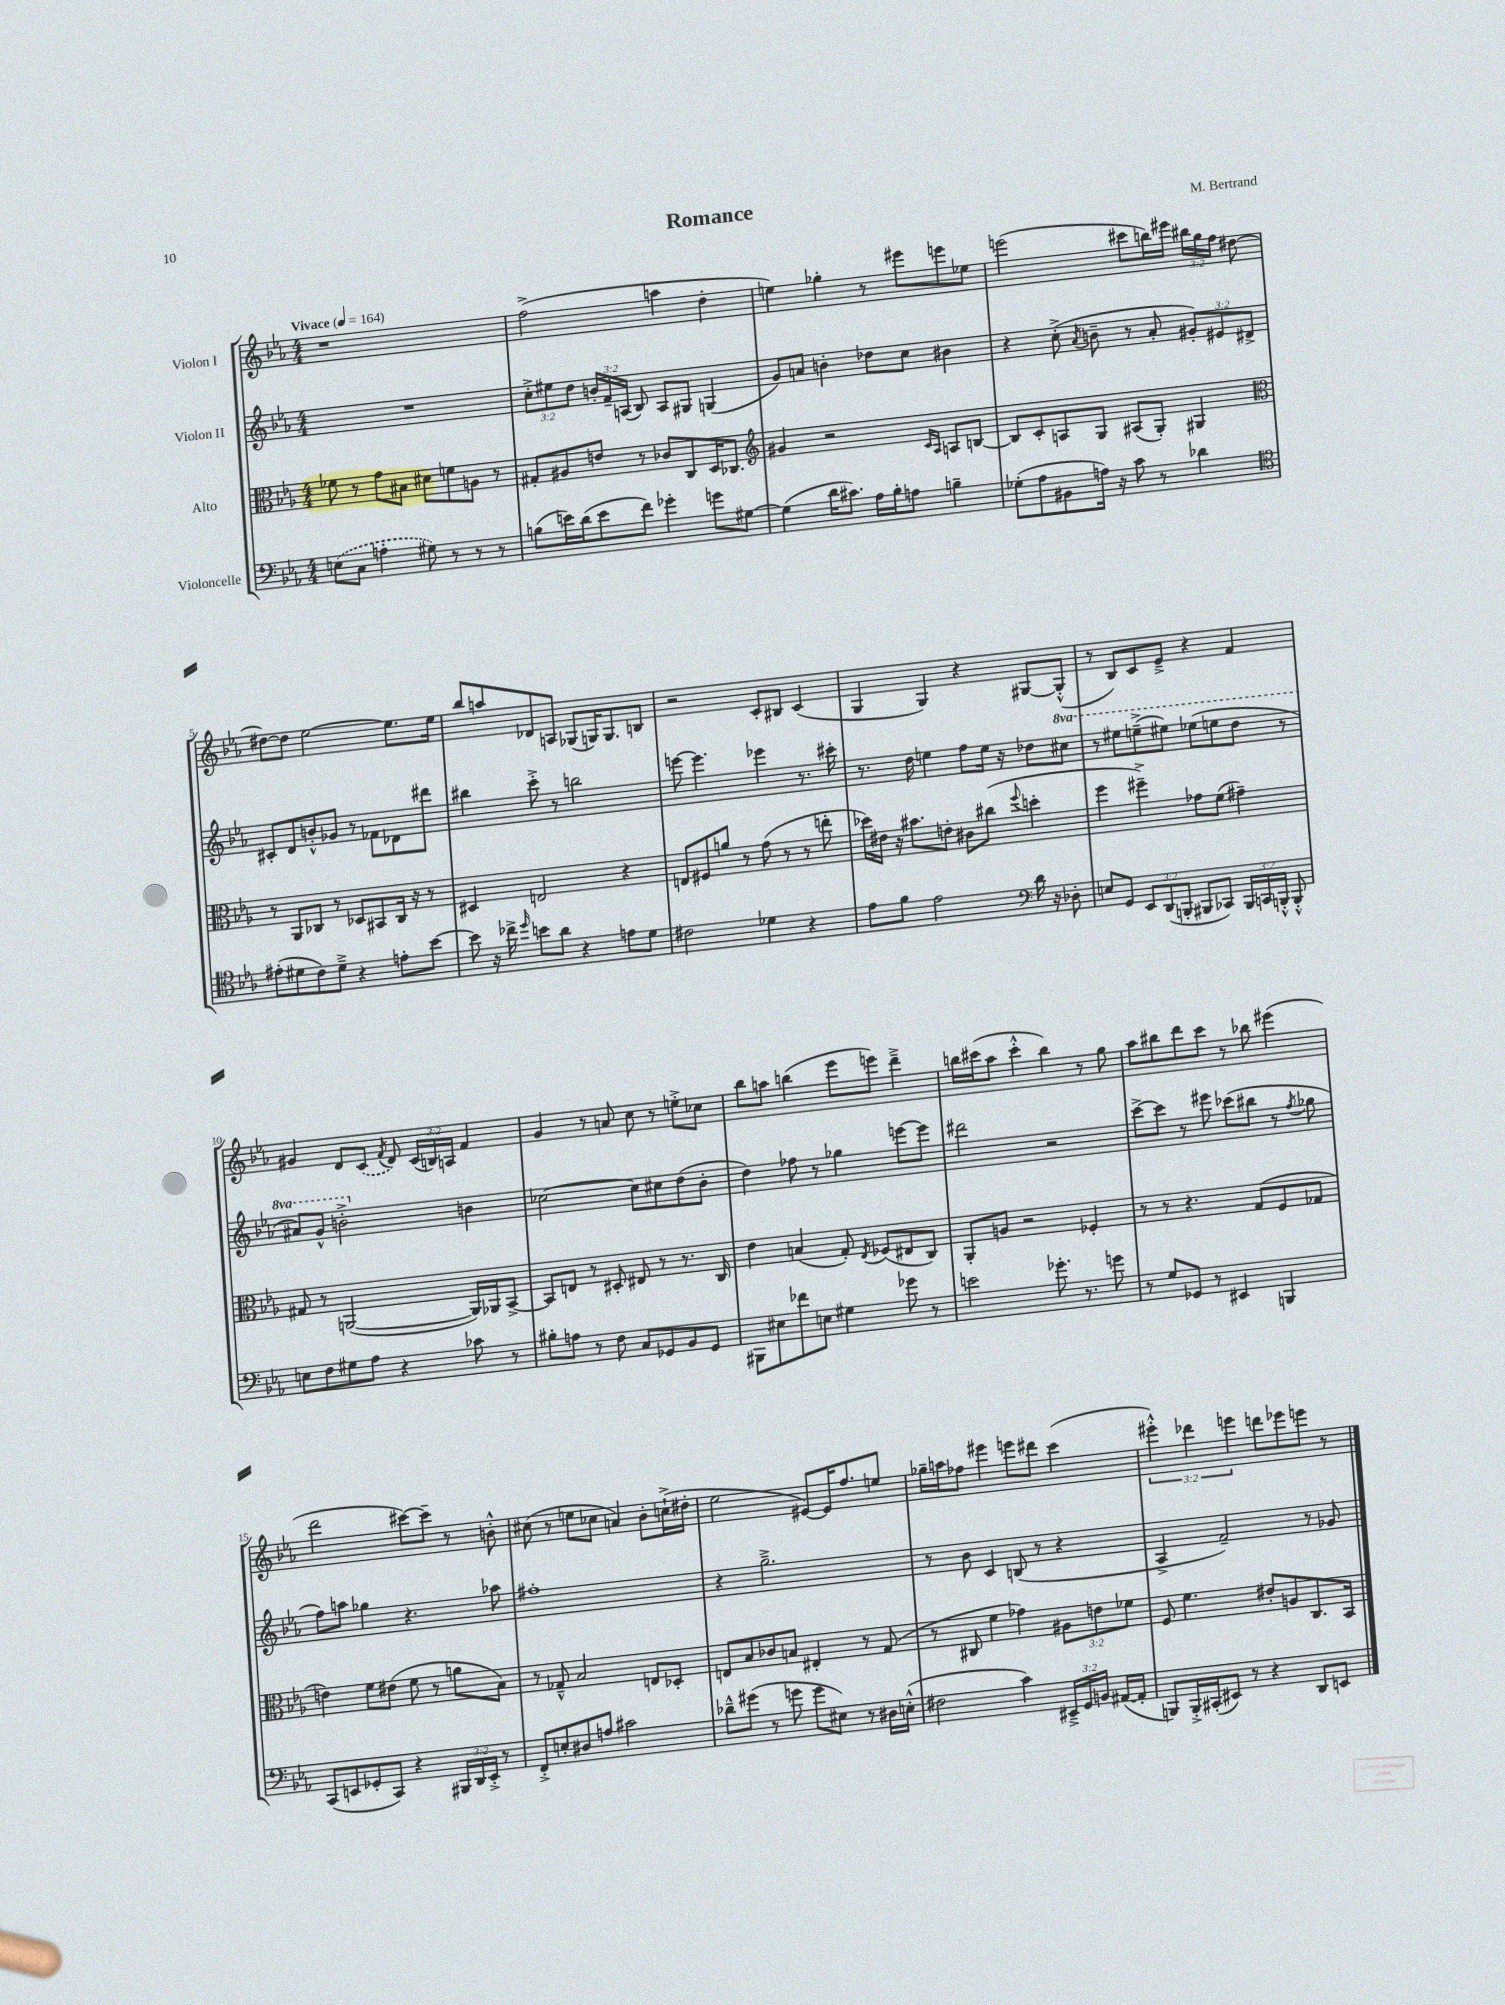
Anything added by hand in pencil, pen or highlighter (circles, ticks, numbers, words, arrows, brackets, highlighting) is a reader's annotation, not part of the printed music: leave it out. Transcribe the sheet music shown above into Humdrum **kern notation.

**kern	**kern	**kern	**kern
*part4	*part3	*part2	*part1
*staff4	*staff3	*staff2	*staff1
*I"Violoncelle	*I"Alto	*I"Violon II	*I"Violon I
*clefF4	*clefC3	*clefG2	*clefG2
*k[b-e-a-]	*k[b-e-a-]	*k[b-e-a-]	*k[b-e-a-]
*M4/4	*M4/4	*M4/4	*M4/4
*MM164	*MM164	*MM164	*MM164
=1	=1	=1	=1
!	!	!	!LO:TX:a:B:t=Vivace
(8En\L	8f-X\	1r	1r
8C\J	8r	.	.
4An'\	8g\L	.	.
.	8B#X\J	.	.
8G#X\)	8d#X\L	.	.
8r	8fn\	.	.
8r	8An\J	.	.
8r	8r	.	.
=2	=2	=2	=2
(8Bn\L	8G#X'/L	12cc'^\L	(2ff^\
.	.	12ee#X\	.
16en\L)	8A#X/	.	.
.	.	12dd\J	.
(16d\J	.	.	.
8e\	8en/J	24bn'/LL	.
.	.	24f~/	.
.	.	(24An/JJ	.
8f\J)	8r	8B-/)	.
4g-X'\	8c-X/L	8A/L	4aan\
.	8C/	8G#X/J	.
8gn\L	16D/K	(4Gn/	4dd'\
.	8.C-X/J	.	.
[8G#X\J	.	.	.
=3	=3	=3	=3
*	*clefG2	*	*
(4G#\]	4g#X/	8g/L)	4een\)
.	.	8an/J	.
16d\KL	2r	4bn'\	4gg-X'\
8.c#X\J)	.	.	.
16A-\LL	.	8dd-X\L	8r
16B-'\J	.	.	.
8An\J	.	8cc\J	8eee#X\L
.	16qqc/LL	.	.
.	16qqA-/JJ	.	.
4Bn~\	8An/L	4b#X\	8eeen\
.	[8Bn/J	.	8ee-X\J
=4	=4	=4	=4
(8G-X'\L	8B/L]	4r	(2eeen\
8A-\	8c'/	.	.
8BB#X\	8An/	(8cc'^\	.
.	.	8qa-/	.
16An\Jk)	8G/J	8bn~\	.
16r	.	.	.
8c\	(8A#X/L	8r	8ccc#X\L
8r	8G'/J)	8a-'/	16bbn\L)
.	.	.	16eee#X\JJ
4d-X\	4G#X/	12g#X'/L)	24bb#X\LL
.	.	.	24gg\
.	.	12e#X/	24ff\JJ
.	.	.	[8dd#X\
.	.	12d#X^/J	.
!!LO:LB:g=z
=5	=5	=5	=5
*clefC4	*clefC3	*	*
(8e#X'\L	8r	8c#X'/L	8dd#X\L_
8d#X\	8AA-/L	8d/	8dd#\J]
8c\)	8C-X/J	8bn'^^/	[2ee-\
8d#~^\J	8r	8g-X/J	.
4r	8D-X/L	8r	.
.	8BB#X/	8f-X\L	.
8en'\L	16C-/Jk	8d-X\	8.ee-\L]
.	16r	.	.
[8b-\J	8r	8ddd#X\J	.
.	.	.	16ee-\Jk
=6	=6	=6	=6
8b-\]	4D#X/	4bb#X\	8bb-/L
16r	.	.	8aan/
16cc-X^\	.	.	.
16qqdd/	.	.	.
8bn\L	2En/	8ccc'^\	8d-X/
8a-\J	.	8r	8An/J
4r	.	2bbn\	(8G-X/L
.	.	.	16Gn/K)
.	.	.	8.G/
8en\L	4r	.	.
8d\J	.	.	8Bn/J
=7	=7	=7	=7
2c#X\	8En/L	[8eeen\	2r
.	8F#X/	4.eee\]	.
.	8an/J	.	.
.	8r	.	.
4d-X\	(8g\	4eee-X\	8c'/L
.	8r	.	8B#X/J
4r	8r	8.r	(4c/
.	8een'\	.	.
.	.	16ccc#X'\	.
=8	=8	=8	=8
8e-\L	16dd-X\LL)	8.r	4G/
.	16e#X\JJ	.	.
8f\J	16r	.	.
.	8.b#X\L	16dd\	.
2e-\	.	4een\	4G/)
.	8en'\J	.	.
.	8c#X\L	8ff\L	4r
.	(8cc#X\J	16ee\Jk	.
.	.	16r	.
*clefF4	*	*	*
.	8qqff/	.	.
16d\	4ddn'\	8dd-X\L	[8G#X/L
16r	.	.	.
*	*	*8va	*
8D-X'\	.	8ccc#X\J	(8G#'^^/J]
=9	=9	=9	=9
8En/L	4ff\	8r	8r
8GG/J	.	8eee#X\L	8B-/L)
12EE-/L	4ff#X~^\)	(8eeen~^\	8c/
(12DD/	.	.	.
.	.	8eee#X\J)	8e-~^/J
12BBBn'/J	.	.	.
8BBB#X/L	8g-X\L	(8eee-X\L	4r
8CC-X/J)	(8f\J	8eeen\	.
24BBB#/LL	4g#X~\)	8ddd\J	4f/
24CCn/	.	.	.
24BBBn'^^/JJ	.	.	.
8BBB'^^/	.	8r	.
!!LO:LB:g=z
=10	=10	=10	=10
8En\L	8G#X/	8aa#X/L)	4g#X/
8F\	8r	8gg^^/J	.
8G#X\	([2AAn/	2bbn'^\	8d/L
8A-\J	.	.	(8c/J
.	.	.	8qf/
4r	.	.	8d/)
.	.	.	(24c/LL
.	.	.	24Bn/)
.	.	.	24An/JJ
*	*	*X8va	*
8c-X\	16AA/LL])	4bn\	4f/
.	16AA-X/J	.	.
8r	[8BB-^/J	.	.
=11	=11	=11	=11
8B#X'\L	8BB-/L]	[2cc-X\	4g/
8An\J	8En/J	.	.
8r	8r	.	8r
8F\	8D#X'/	.	8an/
8C/L	8E#X/	8cc-\L]	8cc\
8GG-X/	8r	8cc#X\	8r
8BB-/	8.r	(8dd\	8een'^\L
8GG-/J	.	8b-'\J	8cc-X\J
.	16C/	.	.
=12	=12	=12	=12
8BBB#X\L	4e-\	4dd\)	8bb-\L
8E#X\	.	.	8aan\J
8f-X\	(4Bn/	8ff-X\	(4bbn\
8En\J	.	8r	.
4G#X\	8G'/)	4gg-X\	8eee-\L
.	8qE-/	.	.
.	(8F-X/L	.	8eeen\J)
8g-X\	8E#X/	[8eeen\L	4ddd~^\
8r	8C/J)	8eee\J]	.
=13	=13	=13	=13
2en\	8AA-'/L	2ddd#X\	16bbn\LL
.	.	.	(16ccc#X\J
.	8An/J	.	8aa-\J
.	2r	.	4ccc#'^^\
8.g-X'\	.	2r	4bb\)
8.r	.	.	.
.	4F-X'/	.	8r
8gn\	.	.	8gg\
=14	=14	=14	=14
8r	8r	[8ccc^\L	8aa-\L
8G/L	8r	8ccc\J]	8bb#X\
8GG-X/J	4.r	8r	8ddd\
8r	.	8eee#X\	8ccc\J
4EE#X/	.	(8ccc-X\L	8r
.	(8G/L	8bb#X\J	8bb-X\
4BBBn/	8F/	8r	(4eee#X\
.	.	8qff/	.
.	8G-X/J	8gg-X\	.
!!LO:LB:g=z
=15	=15	=15	=15
(8CC/L	4en\)	8ff\L)	2ddd\
8EEn/	.	8aan\J	.
8GG-X'/	8f\L	4gg-X\	.
8CC/J)	(8e#X\J	.	.
4r	8f\	4.r	[8ccc#X\L)
.	8r	.	8ccc#~\J]
24BBB#X/LL	8an\L	.	8r
24DD/	.	.	.
24EE'^/JJ	.	.	.
8r	8B-\J)	8aa-X\	8bn'^^\
=16	=16	=16	=16
8FF'^/L	8r	1ff#X'	(8cc#X\
8En'/	8G-X~^^/	.	8r
8D#X/	2B-/	.	8een\L
8An/J	.	.	8cc-X\J
2c#X\	.	.	4an/)
.	8En/L	.	8b-'\L
.	8D-X'/J	.	(16ccn`^\L
.	.	.	16dd#X'\JJ
=17	=17	=17	=17
8d-X~^^\L	8En/L	4r	2ee-\
(8g#X\J	8B-/	.	.
8r	8c-X/	2.gg~^\	.
8gn\	8Bn/J	.	.
8g\L	4E#X'/	.	[8e#X/L)
8E#X\J)	.	.	16e#/K]
.	.	.	8.ff/
8r	8r	.	.
16D#X\LL	(8G/	.	8een/J
(16En'^^\JJ	.	.	.
=18	=18	=18	=18
2F#X\	8r	8r	16gg-X~\LL
.	.	.	16aan\J
.	8C#X/	8b-\	8ff-X\J
.	4f\	4c/	4eee#X\
4c\)	4g-X\)	(8Bn/	8eeen\L
.	.	8r	8ddd#X\J
24EE#X~^/LL	12A#X\L	4r	(4ccc\
24GG/	.	.	.
24BBn/JJ	12en\	.	.
([16AA#X/LL	.	.	.
.	12f-X\J	.	.
16AA#'/JJ]	.	.	.
=19	=19	=19	=19
8BBBn/L)	8F/	4A-^/	6eee#X'^^\)
16BBB'^/L	4.f\	.	.
.	.	.	6ddd-X\
(16CC#X'/J	.	.	.
8EE#X/J)	.	2f~/)	.
.	.	.	6eeen\
8r	.	.	.
4r	8e#X'/L	.	8dddn\L
.	8An/	.	8eee-X\
8DD/L	8.C/	8r	8eeen\J
8EEn/J	.	8g-X/	8r
.	16BB-/Jk	.	.
==	==	==	==
*-	*-	*-	*-
